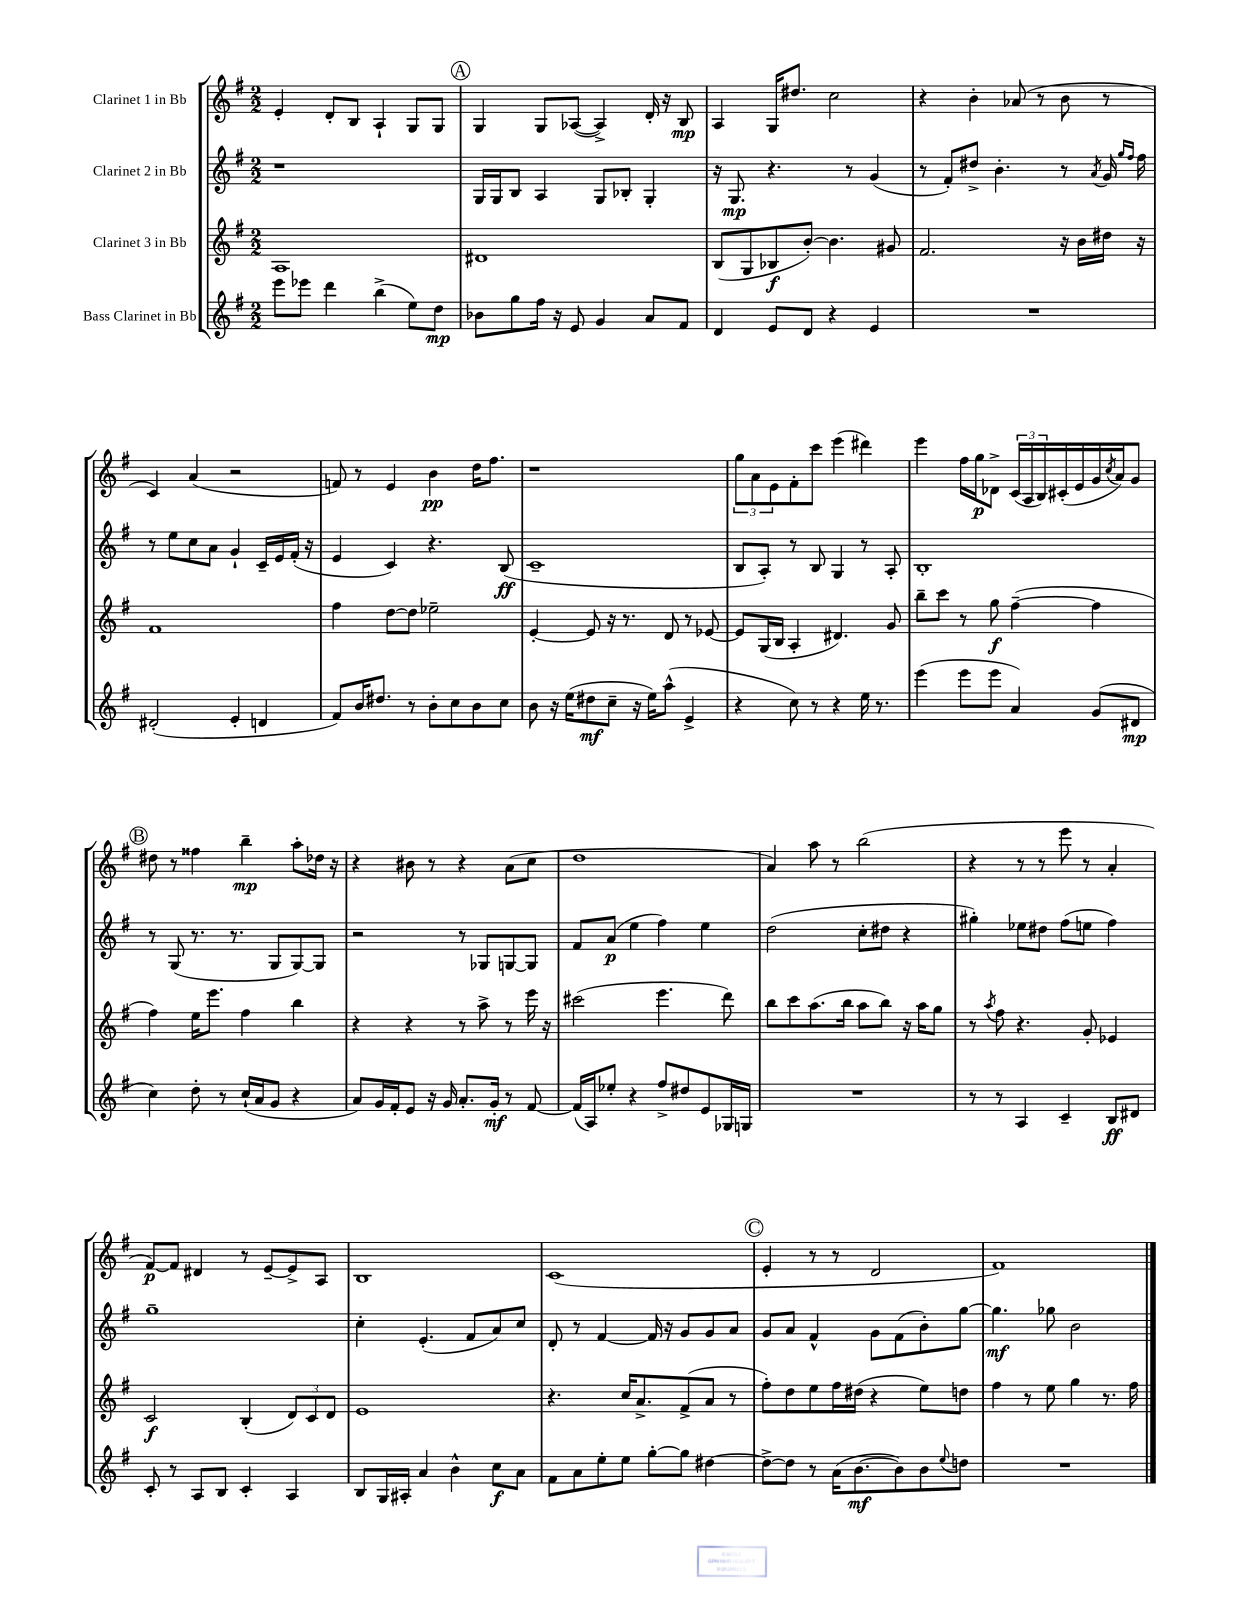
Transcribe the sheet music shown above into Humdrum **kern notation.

**kern	**dynam	**kern	**dynam	**kern	**dynam	**kern	**dynam
*part4	*part4	*part3	*part3	*part2	*part2	*part1	*part1
*staff4	*staff4	*staff3	*staff3	*staff2	*staff2	*staff1	*staff1
*I"Bass Clarinet in Bb	*	*I"Clarinet 3 in Bb	*	*I"Clarinet 2 in Bb	*	*I"Clarinet 1 in Bb	*
*clefG2	*	*clefG2	*	*clefG2	*	*clefG2	*
*k[f#]	*	*k[f#]	*	*k[f#]	*	*k[f#]	*
*M2/2	*	*M2/2	*	*M2/2	*	*M2/2	*
=79	=79	=79	=79	=79	=79	=79	=79
8eee\L	.	1A	.	1r	.	4e'/	.
8eee-X\J	.	.	.	.	.	.	.
4ddd\	.	.	.	.	.	8d'/L	.
.	.	.	.	.	.	8B/J	.
(4bb^\	.	.	.	.	.	4A`/	.
8ee\L)	.	.	.	.	.	8G/L	.
8dd\J	mp	.	.	.	.	8G/J	.
!!LO:REH:place=s1:t=A
=80	=80	=80	=80	=80	=80	=80	=80
8b-X\L	.	1d#X	.	16G/LL	.	4G/	.
.	.	.	.	16G/J	.	.	.
8gg\	.	.	.	8B/J	.	.	.
16ff#\Jk	.	.	.	4A/	.	8G/L	.
16r	.	.	.	.	.	.	.
8e/	.	.	.	.	.	([8A-X/J	.
4g/	.	.	.	8G/L	.	4A-^/])	.
.	.	.	.	8B-X'/J	.	.	.
8a/L	.	.	.	4G'/	.	16d'/	.
.	.	.	.	.	.	16r	.
8f#/J	.	.	.	.	.	8B/	mp
=81	=81	=81	=81	=81	=81	=81	=81
4d/	.	(8B/L	.	16r	.	4A/	.
.	.	.	.	8.G/	mp	.	.
.	.	8G/	.	.	.	.	.
8e/L	.	8B-X/	f	4.r	.	16G/KL	.
.	.	.	.	.	.	8.dd#X/J	.
8d/J	.	[8b'/J)	.	.	.	.	.
4r	.	4.b\]	.	.	.	2cc\	.
.	.	.	.	8r	.	.	.
4e/	.	.	.	(4g/	.	.	.
.	.	8g#X/	.	.	.	.	.
=82	=82	=82	=82	=82	=82	=82	=82
1r	.	2.f#/	.	8r	.	4r	.
.	.	.	.	8f#'/L)	.	.	.
.	.	.	.	8dd#X^/J	.	4b'\	.
.	.	.	.	4.b'\	.	.	.
.	.	.	.	.	.	(8a-X/	.
.	.	.	.	.	.	8r	.
.	.	16r	.	8r	.	8b\	.
.	.	16b\LL	.	.	.	.	.
.	.	.	.	8qa/	.	.	.
.	.	16dd#X\JJ	.	16g/	.	8r	.
.	.	.	.	16qqgg/LL	.	.	.
.	.	.	.	16qqff#/JJ	.	.	.
.	.	16r	.	16ff#\	.	.	.
!!LO:LB:g=z
=83	=83	=83	=83	=83	=83	=83	=83
(2d#X'/	.	1f#	.	8r	.	4c/)	.
.	.	.	.	8ee\L	.	.	.
.	.	.	.	8cc\	.	(4a/	.
.	.	.	.	8a\J	.	.	.
4e'/	.	.	.	4g`/	.	2r	.
4dn/	.	.	.	16c~/LL	.	.	.
.	.	.	.	16e/	.	.	.
.	.	.	.	(16f#'/JJ	.	.	.
.	.	.	.	16r	.	.	.
=84	=84	=84	=84	=84	=84	=84	=84
8f#/L)	.	4ff#\	.	4e/	.	8fn/)	.
16b/K	.	.	.	.	.	8r	.
8.dd#X/J	.	.	.	.	.	.	.
.	.	[8dd\L	.	4c/)	.	4e/	.
8r	.	8dd\J]	.	.	.	.	.
8b'\L	.	2ee-X~\	.	4.r	.	4b\	pp
8cc\	.	.	.	.	.	.	.
8b\	.	.	.	.	.	16dd\KL	.
.	.	.	.	.	.	8.ff#\J	.
8cc\J	.	.	.	(8B/	ff	.	.
=85	=85	=85	=85	=85	=85	=85	=85
8b\	.	[4e'/	.	1c~	.	1r	.
16r	.	.	.	.	.	.	.
(16ee\KL	.	.	.	.	.	.	.
8dd#X\	mf	8e/]	.	.	.	.	.
8cc~\J	.	16r	.	.	.	.	.
.	.	8.r	.	.	.	.	.
16r	.	.	.	.	.	.	.
16ee\KL)	.	.	.	.	.	.	.
(8aa^^\J	.	8d/	.	.	.	.	.
4e^/	.	8r	.	.	.	.	.
.	.	[8e-X/	.	.	.	.	.
=86	=86	=86	=86	=86	=86	=86	=86
4r	.	8e-/L]	.	8B/L	.	12gg\L	.
.	.	.	.	.	.	12a\	.
.	.	(16G/L	.	8A'/J)	.	.	.
.	.	.	.	.	.	12e\	.
.	.	16B/JJ	.	.	.	.	.
8cc\)	.	4A'/	.	8r	.	8f#'\	.
8r	.	.	.	8B/	.	8ccc\J	.
4r	.	4.d#X/)	.	4G/	.	(4eee\	.
16ee\	.	.	.	8r	.	4ddd#X\)	.
8.r	.	.	.	.	.	.	.
.	.	8g/	.	8A'/	.	.	.
=87	=87	=87	=87	=87	=87	=87	=87
(4eee\	.	8bb~\L	.	1B'	.	4eee\	.
.	.	8ccc\J	.	.	.	.	.
8eee\L	.	8r	.	.	.	16ff#\LL	.
.	.	.	.	.	.	16gg\J	p
8eee\J	.	8gg\	f	.	.	8d-X^\J	.
4a/)	.	([4ff#~\	.	.	.	(24c/LL	.
.	.	.	.	.	.	24A/	.
.	.	.	.	.	.	24B/)	.
.	.	.	.	.	.	(16c#X'/	.
.	.	.	.	.	.	16e/	.
(8g/L	.	4ff#\]	.	.	.	16g/	.
.	.	.	.	.	.	8qcc/	.
.	.	.	.	.	.	16a/J)	.
8d#X/J	mp	.	.	.	.	8g/J	.
!!LO:LB:g=z
!!LO:REH:place=s1:t=B
=88	=88	=88	=88	=88	=88	=88	=88
4cc\)	.	4ff#\)	.	8r	.	8dd#X\	.
.	.	.	.	(8G/	.	8r	.
8dd'\	.	16ee\KL	.	8.r	.	4ff##X\	.
.	.	8.eee\J	.	.	.	.	.
8r	.	.	.	.	.	.	.
.	.	.	.	8.r	.	.	.
(16cc`/LL	.	4ff#\	.	.	.	4bb~\	mp
16a/J	.	.	.	.	.	.	.
8g/J	.	.	.	8G/L	.	.	.
4r	.	4bb\	.	[8G/)	.	8aa'\L	.
.	.	.	.	8G/J]	.	16dd-X\Jk	.
.	.	.	.	.	.	16r	.
=89	=89	=89	=89	=89	=89	=89	=89
8a/L)	.	4r	.	2r	.	4r	.
16g/L	.	.	.	.	.	.	.
16f#'/J	.	.	.	.	.	.	.
8e/J	.	4r	.	.	.	8b#X\	.
16r	.	.	.	.	.	8r	.
16g/	.	.	.	.	.	.	.
8.a'/L	.	8r	.	8r	.	4r	.
.	.	8aa^\	.	8G-X/L	.	.	.
16g'/Jk	mf	.	.	.	.	.	.
8r	.	8r	.	[8Gn/	.	(8a\L	.
[8f#/	.	16eee\	.	8G/J]	.	8cc\J	.
.	.	16r	.	.	.	.	.
=90	=90	=90	=90	=90	=90	=90	=90
(16f#/LL]	.	(2ccc#X\	.	8f#/L	.	1dd	.
16A/J)	.	.	.	.	.	.	.
8ee-X'/J	.	.	.	(8a/J	p	.	.
4r	.	.	.	4ee\	.	.	.
8ff#^/L	.	4.eee\	.	4ff#\)	.	.	.
8dd#X/	.	.	.	.	.	.	.
8e/	.	.	.	4ee\	.	.	.
16G-X/L	.	8ddd\)	.	.	.	.	.
16Gn/JJ	.	.	.	.	.	.	.
=91	=91	=91	=91	=91	=91	=91	=91
1r	.	8bb\L	.	(2dd\	.	4a/)	.
.	.	8ccc\	.	.	.	.	.
.	.	(8.aa\	.	.	.	8aa\	.
.	.	.	.	.	.	8r	.
.	.	16bb\Jk	.	.	.	.	.
.	.	8aa\L	.	8cc'\L	.	(2bb\	.
.	.	8bb\J)	.	8dd#X\J	.	.	.
.	.	16r	.	4r	.	.	.
.	.	16aa\KL	.	.	.	.	.
.	.	8gg\J	.	.	.	.	.
=92	=92	=92	=92	=92	=92	=92	=92
8r	.	8r	.	4gg#X'\)	.	4r	.
.	.	8qaa/	.	.	.	.	.
8r	.	8ff#\	.	.	.	.	.
4A/	.	4.r	.	8ee-X\L	.	8r	.
.	.	.	.	8dd#X\J	.	8r	.
4c~/	.	.	.	(8ff#\L	.	8eee\	.
.	.	8g'/	.	8een\J	.	8r	.
8B/L	ff	4e-X/	.	4ff#\)	.	4a'/	.
8d#X/J	.	.	.	.	.	.	.
!!LO:LB:g=z
=93	=93	=93	=93	=93	=93	=93	=93
8c'/	.	2c/	f	1gg~	.	[8f#/L)	p
8r	.	.	.	.	.	8f#/J]	.
8A/L	.	.	.	.	.	4d#X/	.
8B/J	.	.	.	.	.	.	.
4c'/	.	(4B'/	.	.	.	8r	.
.	.	.	.	.	.	[8e~/L	.
4A/	.	12d/L)	.	.	.	8e^/]	.
.	.	12c/	.	.	.	.	.
.	.	.	.	.	.	8A/J	.
.	.	12d/J	.	.	.	.	.
=94	=94	=94	=94	=94	=94	=94	=94
8B/L	.	1e	.	4cc'\	.	1B	.
16G/L	.	.	.	.	.	.	.
16A#X'/JJ	.	.	.	.	.	.	.
4a/	.	.	.	(4.e'/	.	.	.
4b^^\	.	.	.	.	.	.	.
.	.	.	.	8f#/L	.	.	.
8cc\L	f	.	.	8a/)	.	.	.
8a\J	.	.	.	8cc/J	.	.	.
=95	=95	=95	=95	=95	=95	=95	=95
8f#\L	.	4.r	.	8d'/	.	(1c	.
8a\	.	.	.	8r	.	.	.
8ee'\	.	.	.	[4f#/	.	.	.
8ee\J	.	16cc/KL	.	.	.	.	.
.	.	8.a^/	.	.	.	.	.
[8gg'\L	.	.	.	16f#/]	.	.	.
.	.	.	.	16r	.	.	.
8gg\J]	.	(8f#^/	.	8g/L	.	.	.
[4dd#X\	.	8a/J	.	8g/	.	.	.
.	.	8r	.	8a/J	.	.	.
!!LO:REH:place=s1:t=C
=96	=96	=96	=96	=96	=96	=96	=96
8dd#^\L_	.	8ff#'\L)	.	8g/L	.	4e'/	.
8dd#\J]	.	8dd\	.	8a/J	.	.	.
8r	.	8ee\	.	4f#^^/	.	8r	.
(16a\KL	.	16ff#\L	.	.	.	8r	.
[8.b\	mf	(16dd#X\JJ	.	.	.	.	.
.	.	4r	.	8g\L	.	2d/	.
8b\])	.	.	.	(8f#\	.	.	.
8b\	.	8ee\L)	.	8b'\)	.	.	.
8qqee/	.	.	.	.	.	.	.
8ddn\J	.	8ddn\J	.	[8gg\J	.	.	.
=97	=97	=97	=97	=97	=97	=97	=97
1r	.	4ff#\	.	4.gg\]	mf	1f#)	.
.	.	8r	.	.	.	.	.
.	.	8ee\	.	8gg-X\	.	.	.
.	.	4gg\	.	2b\	.	.	.
.	.	8.r	.	.	.	.	.
.	.	16ff#\	.	.	.	.	.
==	==	==	==	==	==	==	==
*-	*-	*-	*-	*-	*-	*-	*-
